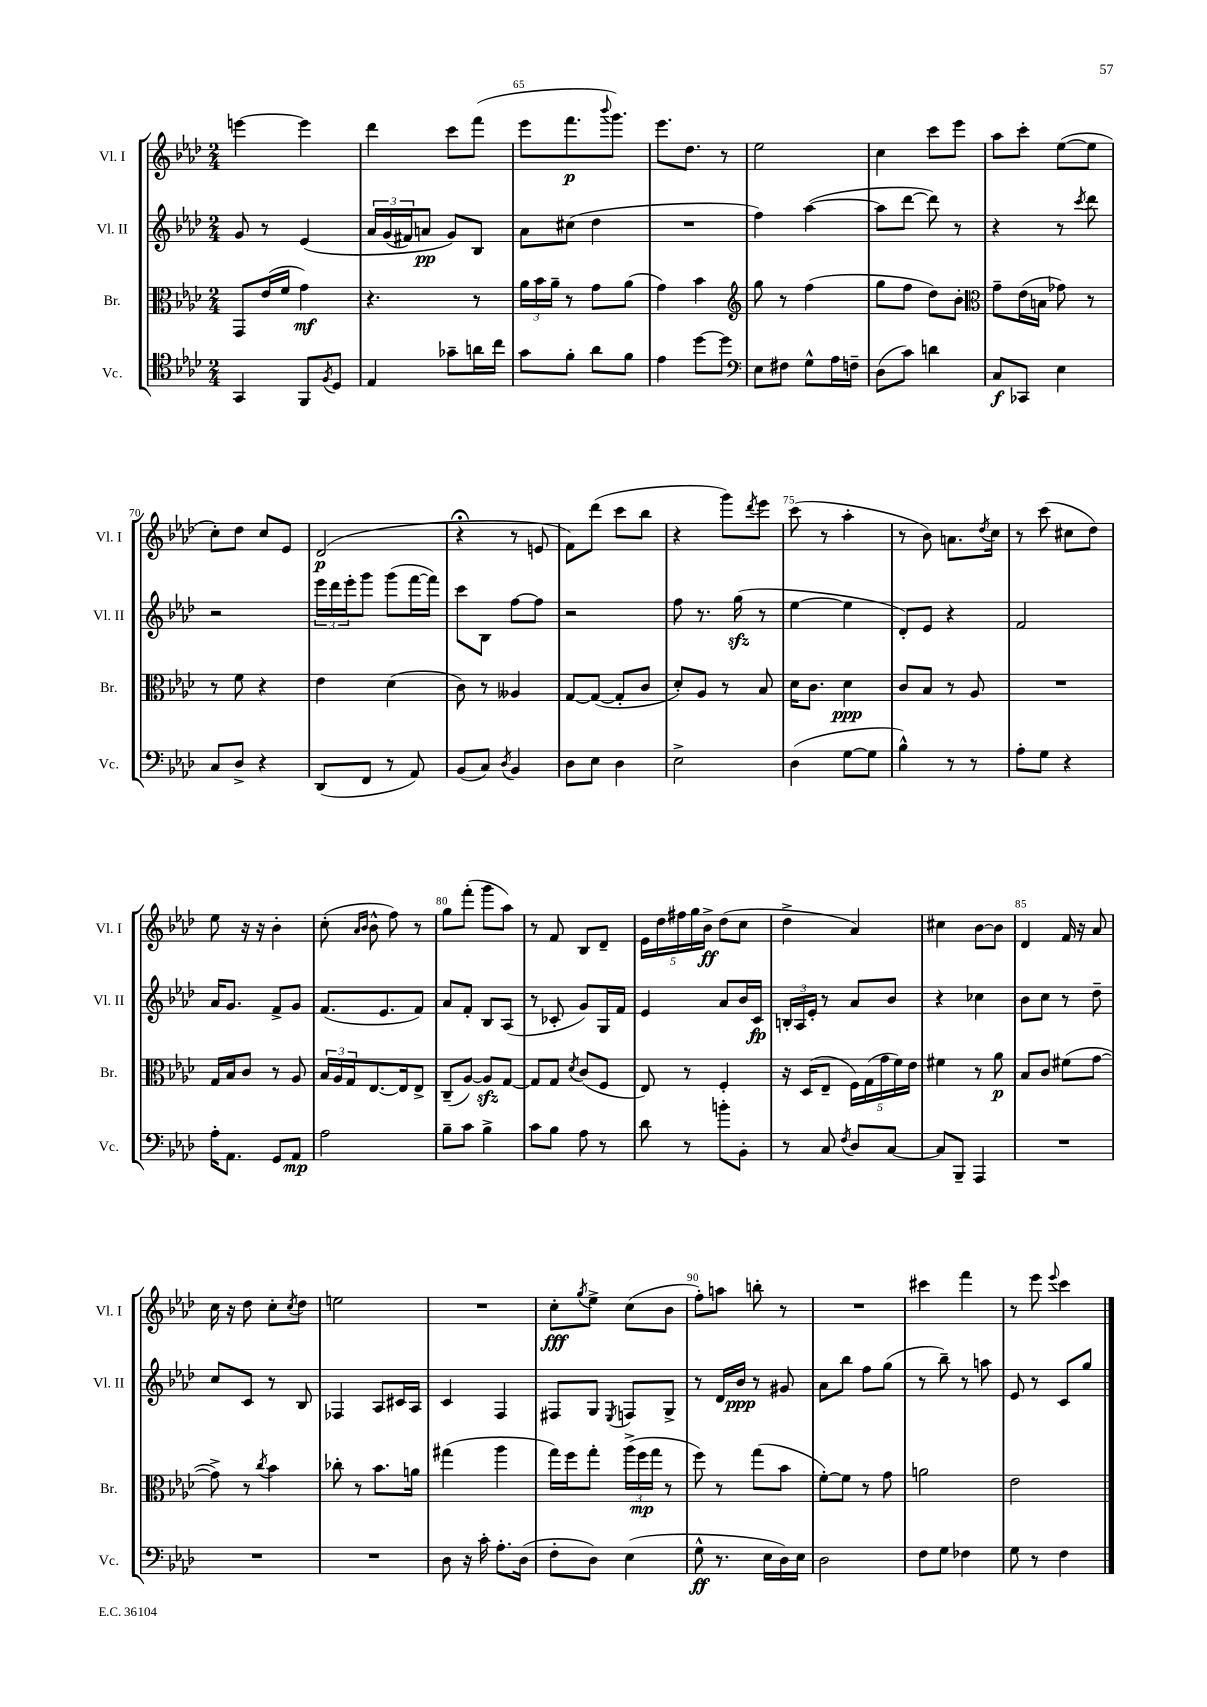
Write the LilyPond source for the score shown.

<<
\new StaffGroup <<
\new Staff = "s0" \with { instrumentName = "Vl. I" shortInstrumentName = "Vl. I" } {
    \clef treble \key aes \major \numericTimeSignature \time 2/4
    e'''4~ e'''4 |
    des'''4 c'''8 f'''8( |
    ees'''8 f'''8.\p \appoggiatura { bes'''8 } g'''8.) |
    ees'''8. des''8. r8 |
    ees''2 |
    c''4 c'''8 ees'''8 |
    aes''8 c'''8-. ees''8~( ees''8 |
    c''8-.) des''8 c''8 ees'8 |
    des'2\p( |
    r4\fermata r8 e'8 |
    f'8) des'''8( c'''8 bes''8 |
    r4 g'''8) \acciaccatura { des'''8 } ees'''8 |
    c'''8( r8 aes''4-. |
    r8 bes'8) a'8. \acciaccatura { des''8 } c''16 |
    r8 c'''8( cis''8 des''8) |
    ees''8 r16 r16 bes'4-. |
    c''8-.( \grace { aes'16 bes'16 } bes'8-^ f''8) r8 |
    g''8 f'''8-.( g'''8 aes''8) |
    r8 f'8 bes8 des'8-- |
    \tuplet 5/4 { ees'16 des''16 fis''16 g''16 bes'16->\ff } des''8( c''8 |
    des''4-> aes'4) |
    cis''4 bes'8~ bes'8 |
    des'4 f'16 r16 aes'8 |
    c''16 r16 des''8 c''8-. \acciaccatura { c''8 } des''8 |
    e''2 |
    R2 |
    c''8-.\fff \acciaccatura { g''8 } ees''8-> c''8( bes'8 |
    f''8-.) a''8 b''8-. r8 |
    R2 |
    cis'''4 f'''4 |
    r8 ees'''8 \appoggiatura { ees'''8 } c'''4 \bar "|." |
}
\new Staff = "s1" \with { instrumentName = "Vl. II" shortInstrumentName = "Vl. II" } {
    \clef treble \key aes \major \numericTimeSignature \time 2/4
    g'8 r8 ees'4\( |
    \tuplet 3/2 { aes'16 g'16( fis'16) } a'8\pp g'8\) bes8 |
    aes'8 cis''8( des''4 |
    R2 |
    f''4) aes''4~( |
    aes''8 des'''8~ des'''8) r8 |
    r4 r8 \acciaccatura { c'''8 } des'''8 |
    r2 |
    \tuplet 3/2 { ees'''16 des'''16 ees'''16-. } g'''8 g'''8( f'''16~ f'''16) |
    c'''8 bes8 f''8~ f''8 |
    r2 |
    f''8 r8. g''16\sfz( r8 |
    ees''4~ ees''4 |
    des'8-.) ees'8 r4 |
    f'2 |
    aes'16 g'8. f'8-> g'8 |
    f'8.( ees'8. f'8) |
    aes'8 f'8-. bes8 aes8( |
    r8 ces'8-. g'8) g16 f'16 |
    ees'4 aes'8 bes'16 c'16\fp |
    \tuplet 3/2 { b16-. aes16 ees'16-. } r8 aes'8 bes'8 |
    r4 ces''4 |
    bes'8 c''8 r8 des''8-- |
    c''8 c'8 r8 bes8 |
    fes4 aes8 cis'16 aes16 |
    c'4 f4 |
    fis8 g8 \acciaccatura { ees8 } f8 g8-> |
    r8 des'16 bes'16\ppp r8 gis'8 |
    aes'8 bes''8 f''8 g''8( |
    r8 bes''8--) r8 a''8 |
    ees'8 r8 c'8 g''8 \bar "|." |
}
\new Staff = "s2" \with { instrumentName = "Br." shortInstrumentName = "Br." } {
    \clef alto \key aes \major \numericTimeSignature \time 2/4
    g,8 ees'16( f'16 g'4\mf) |
    r4. r8 |
    \tuplet 3/2 { aes'16 bes'16 aes'16-- } r8 g'8 aes'8( |
    g'4) bes'4 |
    \clef treble g''8 r8 f''4( |
    g''8 f''8 des''8) bes'8-. |
    \clef alto g'8-- ees'16( b16 ges'8) r8 |
    r8 f'8 r4 |
    ees'4 des'4( |
    c'8) r8 aeses4 |
    g8~ g8~( g8-. c'8 |
    des'8-.) aes8 r8 bes8 |
    des'16 c'8. des'4\ppp |
    c'8 bes8 r8 aes8 |
    R2 |
    g16 bes16 c'8 r8 aes8 |
    \tuplet 3/2 { bes16 aes16 g16 } ees8.~ ees16 ees8-> |
    c8--( aes8~) aes8\sfz g8~ |
    g8 g8 \acciaccatura { des'8 } c'8( f8 |
    ees8) r8 f4-. |
    r16 des16( ees8-- \tuplet 5/4 { f16) g16( g'16 f'16) ees'16 } |
    fis'4 r8 aes'8\p |
    bes8 c'8 fis'8( g'8~ |
    g'8->) r8 \acciaccatura { c''8 } bes'4 |
    ces''8-. r8 bes'8. a'16 |
    gis''4( aes''4 |
    g''16) f''16 g''8-. \tuplet 3/2 { aes''16->( f''16\mp g''16 } r8 |
    f''8) r8 g''8( bes'8 |
    f'8~-.) f'8 r8 g'8 |
    a'2 |
    ees'2 \bar "|." |
}
\new Staff = "s3" \with { instrumentName = "Vc." shortInstrumentName = "Vc." } {
    \clef tenor \key aes \major \numericTimeSignature \time 2/4
    g,4 f,8 \acciaccatura { f8 } des8 |
    ees4 ges'8-- a'16 c''16 |
    g'8 f'8-. aes'8 f'8 |
    ees'4 des''8~ des''8 |
    \clef bass ees8 fis8 g8-^ aes16 f16-- |
    des8( c'8) d'4 |
    c8\f ces,8 ees4 |
    c8 des8-> r4 |
    des,8( f,8 r8 aes,8) |
    bes,8( c8) \acciaccatura { des8 } bes,4 |
    des8 ees8 des4 |
    ees2-> |
    des4( g8~ g8 |
    bes4-^) r8 r8 |
    aes8-. g8 r4 |
    aes16-. aes,8. g,8 aes,8\mp |
    aes2 |
    bes8-- c'8 bes4-> |
    c'8 bes8 aes8 r8 |
    des'8 r8 b'8-. bes,8-. |
    r8 c8 \acciaccatura { f8 } des8 c8~ |
    c8 bes,,8-- aes,,4 |
    R2 |
    R2 |
    R2 |
    des8 r16 c'16-. aes8.-. des16( |
    f8-. des8) ees4( |
    g8-^\ff r8. ees16 des16) ees16 |
    des2 |
    f8 g8 fes4 |
    g8 r8 f4 \bar "|." |
}
>>
>>
\layout { \context { \Score currentBarNumber = #63 \override BarNumber.break-visibility = ##(#f #t #t) barNumberVisibility = #(every-nth-bar-number-visible 5) } }
